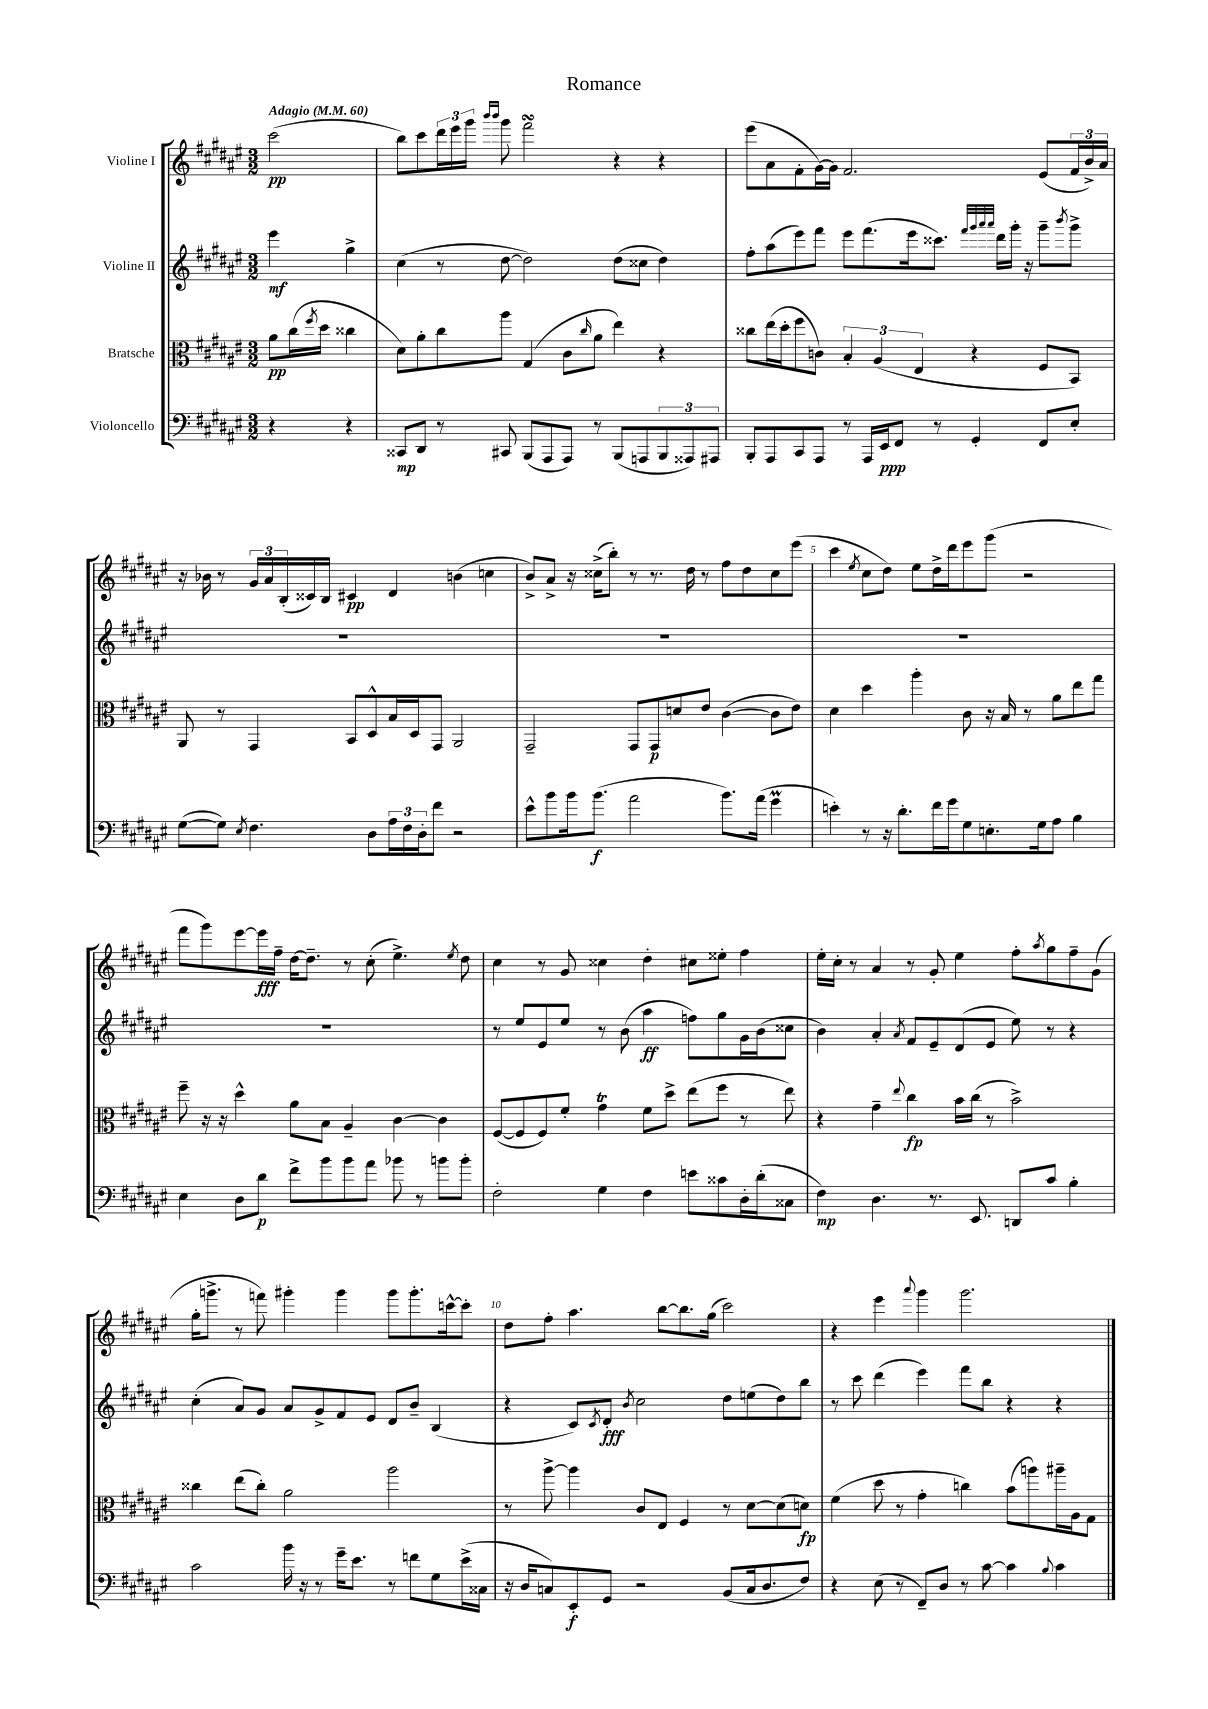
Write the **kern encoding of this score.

**kern	**kern	**kern	**kern
*staff4	*staff3	*staff2	*staff1
*clefF4	*clefC3	*clefG2	*clefG2
*k[f#c#g#d#a#e#]	*k[f#c#g#d#a#e#]	*k[f#c#g#d#a#e#]	*k[f#c#g#d#a#e#]
*M3/2	*M3/2	*M3/2	*M3/2
*MM60	*MM60	*MM60	*MM60
4r	8a#	4eee#	(2ccc#
.	(16cc#	.	.
.	8qff#	.	.
.	16dd#	.	.
4r	4cc##	4gg#^	.
=	=	=	=
8CC##	8d#)	(4cc#	8bb)
8DD#	8a#'	.	8ccc#
8r	8cc#	8r	24ddd#
.	.	.	24eee#
.	.	.	24ggg#
.	.	.	16qqbbb
.	.	.	16qqbbb
8CC#	8aa#	[8dd#	8ggg#
(8BBB	(4G#	2dd#])	2fff#
8AAA#	.	.	.
8AAA#)	8c#	.	.
.	16qqcc#	.	.
8r	8a#	.	.
(8BBB	4ee#)	(8dd#	4r
8AAA	.	8cc##	.
12BBB	4r	4dd#)	4r
12AAA##)	.	.	.
12AAA#	.	.	.
=	=	=	=
8BBB'	8cc##	8ff#'	(8eee#
8AAA#	(16ee#	(8aa#	8a#
.	16dd#'	.	.
8CC#	8ff#	8eee#)	8f#'
8AAA#	8c)	8fff#	[16g#)
.	.	.	16g#]
8r	6B'	8eee#	2.f#
16AAA#	.	(8.fff#	.
.	(6A#	.	.
16EE#	.	.	.
8FF#	.	.	.
.	.	16eee#	.
.	6E#	.	.
8r	.	8.ccc##)	.
4GG#'	4r	.	.
.	.	32qqfff#	.
.	.	32qqggg#	.
.	.	32qqaaa#	.
.	.	32qqaaa#	.
.	.	16ddd#	.
.	.	16ggg#'	.
.	.	16r	.
8FF#	8F#	8ggg#~	(8e#
.	.	8qbbb	.
8E#'	8BB)	8ggg#^	24f#
.	.	.	24b^)
.	.	.	24a#
=	=	=	=
([8G#	8AA#	1.r	16r
.	.	.	16b-
8G#])	8r	.	8r
8qE#	.	.	.
4.F#	4GG#	.	24g#
.	.	.	24a#
.	.	.	(24B'
.	.	.	16c##)
.	.	.	16B
.	8BB	.	4c#
8D#	8D#^^	.	.
24A#	16B	.	4d#
24F#	.	.	.
.	16D#	.	.
24D#'	.	.	.
8f#	8GG#	.	.
2r	2AA#	.	(4b
.	.	.	4cc
=	=	=	=
8e#^^	2GG#~	1.r	8b^)
8b	.	.	8a#^
16b	.	.	16r
(8.b	.	.	(16cc##^
.	.	.	8bb')
2a#	8GG#	.	8r
.	8GG#	.	8.r
.	8d	.	.
.	.	.	16dd#
.	8e#	.	8r
8.b)	([4c#	.	8ff#
.	.	.	8dd#
(16a#	.	.	.
4g#	8c#]	.	8cc##
.	8e#)	.	(8eee#
=	=	=	=
4e')	4d#	1.r	4ccc#
.	.	.	8qee#
8r	4dd#	.	8cc#
16r	.	.	8dd#)
8.d#'	.	.	.
.	4aa#'	.	8ee#
16f#	.	.	16dd#^
16g#	.	.	16ddd#
8G#	8c#	.	8eee#
8.E'	16r	.	(8ggg#
.	16B	.	.
.	8r	.	2r
16G#	.	.	.
8A#	8a#	.	.
4B	8ee#	.	.
.	8gg#	.	.
=	=	=	=
4E#	8ff#~	1.r	8fff#
.	16r	.	8ggg#)
.	16r	.	.
8D#	4dd#^^	.	[8eee#
8d#	.	.	16eee#]
.	.	.	16ff#~
8f#^	8a#	.	[16dd#
.	.	.	8.dd#~]
8b	8B	.	.
8b	4A#~	.	8r
8a#	.	.	(8cc#'
8b-	[4c#	.	4.ee#^)
8r	.	.	.
8b	4c#]	.	.
.	.	.	8qee#
8b'	.	.	8dd#
=	=	=	=
2F#'	([8F#	8r	4cc#
.	8F#]	8ee#	.
.	8F#)	8e#	8r
.	8f#'	8ee#	8g#
4G#	4g#	8r	4cc##
.	.	(8b	.
4F#	8f#	4aa#	4dd#'
.	8dd#^	.	.
8e	(8ee#	8ff)	8cc#
8c##	8ff#	8gg#	8ee##'
16D#'	8r	16g#	4ff#
(16d#'	.	(16b	.
8C##	8ee#)	8cc##	.
=	=	=	=
4F#)	4r	4b)	16ee#'
.	.	.	16cc#'
.	.	.	8r
4.D#	4g#~	4a#'	4a#
.	8qqee#	8qa#	.
.	4cc#	8f#	8r
8.r	.	8e#~	8g#'
.	16b	(8d#	4ee#
8.EE#	(16cc#	.	.
.	8r	8e#	.
8DD	2b^)	8ee#)	8ff#'
.	.	.	8qaa#
8c#	.	8r	8gg#
4B'	.	4r	8ff#~
.	.	.	(8g#
=	=	=	=
2c#	4cc##	(4cc#'	16gg#'
.	.	.	8.ggg^
.	(8ee#	8a#)	8r
.	8cc##')	8g#	8fff)
16b	2a#	8a#	4ggg#'
16r	.	.	.
8r	.	8g#^	.
16g#~	.	8f#	4ggg#
8.e#	.	.	.
.	.	8e#	.
8r	2aa#	8d#	8ggg#
8f	.	8b~	8.ggg#'
8G#	.	(4B	.
.	.	.	[16ccc^^
(16e#^	.	.	8ccc']
16C##	.	.	.
=	=	=	=
16r	8r	4r	8dd#
16D#	.	.	.
8C)	[8aa#^	.	8ff#'
8EE#'	4aa#]	8c#)	4.aa#
.	.	8qc#	.
8GG#	.	8d#'	.
.	.	8qb	.
2r	8c#	2cc#	.
.	8E#	.	[8bb
.	4F#	.	8.bb]
.	.	.	(16gg#
(8BB	8r	8dd#	2ccc#)
16C	[8d#	(8ee	.
8.D#	.	.	.
.	(8d#]	8dd#)	.
8F#)	8d)	8bb	.
=	=	=	=
4r	(4f#	8r	4r
.	.	8ccc#	.
(8E#	8dd#	(4ddd#	4eee#
8r	8r	.	.
.	.	.	8qqaaa#
8FF#~)	4g#'	4eee#)	4ggg#
8D#	.	.	.
8r	4cc)	8fff#	2.ggg#
[8c#	.	8bb	.
4c#]	(8b	4r	.
.	8aa)	.	.
8qqB	.	.	.
4c#	16aa#~	4r	.
.	16A#	.	.
.	8G#	.	.
==	==	==	==
*-	*-	*-	*-
